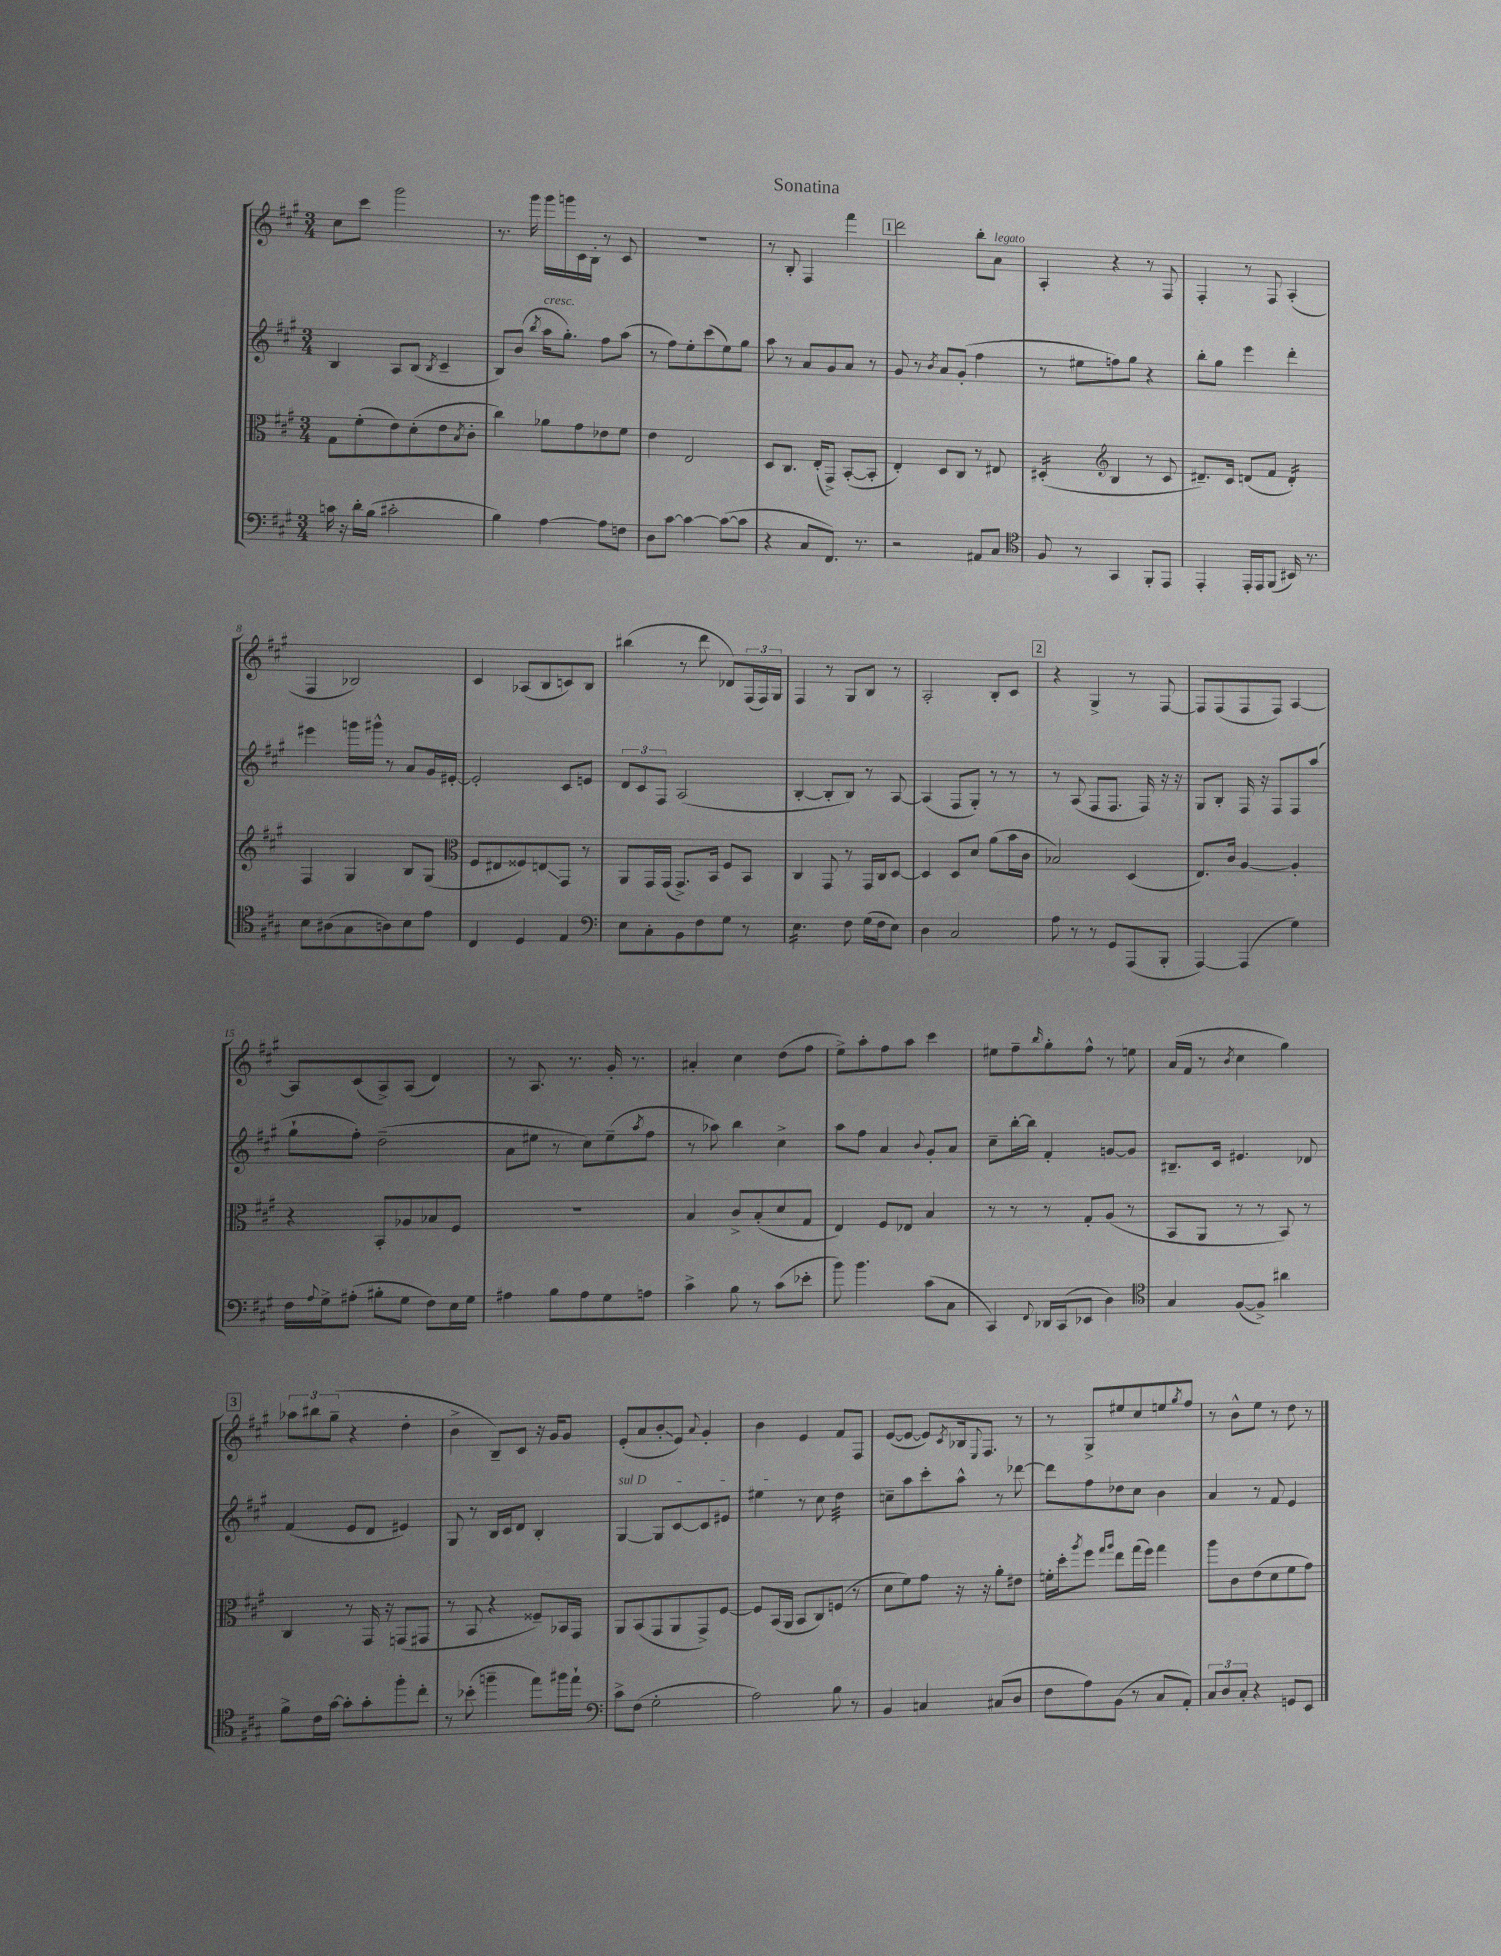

**kern	**kern	**kern	**kern
*staff4	*staff3	*staff2	*staff1
*clefF4	*clefC3	*clefG2	*clefG2
*k[f#c#g#]	*k[f#c#g#]	*k[f#c#g#]	*k[f#c#g#]
*M3/4	*M3/4	*M3/4	*M3/4
16c	8G#	4B	8cc#
16r	.	.	.
16d'	(8f#'	.	8ccc#
(16B	.	.	.
2c#'	8e)	8A	2ggg#
.	(8d'	(8B	.
.	.	8qB	.
.	8e	4c#~	.
.	8qB	.	.
.	8c#'	.	.
=	=	=	=
4B)	4cc#)	8B)	8.r
.	.	(8b	.
.	.	.	16ggg#
.	.	8qbb	.
[4A	8a-	16aa	16ggg#
.	.	8.gg#')	16ggg
.	8g#	.	16c#
.	.	.	16B'
8A]	8e-	8ff#	8r
8F	8f#	(8aa	8c#
=	=	=	=
8D	4e	8r	2.r
[8c#	.	8ff#)	.
4c#_	2E	8ee'	.
.	.	(8ccc#	.
(8c#_	.	8ee)	.
8c#]	.	8gg#	.
=	=	=	=
4r	8D	8aa	8r
.	8.C#	8r	8B'
8C#	.	8a	4F#
.	(16E'	.	.
8.FF#)	8GG#^)	8g#	.
.	([8BB'	8a	4fff#
8.r	.	.	.
.	8BB']	8r	.
=	=	=	=
2r	4E')	8g#	2ddd
.	.	8r	.
.	.	8qb	.
.	8D	8a	.
.	8C#	(8g#'	.
8AA#	8r	4ff#	8bb'
8C#	8E#	.	8a
=	=	=	=
*clefC4	*	*	*
8F#	(4D#'	8r	4A'
8r	.	8ee#	.
*	*clefG2	*	*
4GG#	4B	8ff)	4r
.	.	8gg#	.
8FF#'	8r	4r	8r
8EE	8c#	.	8F#
=	=	=	=
4EE'	8.d#~)	8bb'	4F#'
.	.	8gg#	.
.	16c#	.	.
16EE'	(8d	4eee	8r
16EE	.	.	.
(8FF#	8f#	.	8F#
16BB#)	4d')	4ddd'	(4A'
8.r	.	.	.
=	=	=	=
8B	4F#	4eee#	4F#
(8A#	.	.	.
8G#	4G#	16ggg	2B-)
.	.	16ggg#^^	.
8A)	.	8r	.
8B	8B	8a	.
8e	(8G#	16g#	.
.	.	[16e#'	.
=	=	=	=
*	*clefC3	*	*
4C#	8F#	2e#']	4c#
.	8E#	.	.
4D	8F##)	.	(8A-
.	8E	.	8B
4E	8GG#	8c#	8c)
.	8r	8e	8B
=	=	=	=
*clefF4	*	*	*
8E	8AA	12d	(4bb#
.	.	12c#	.
8C#'	16GG#	.	.
.	.	12F#	.
.	(16GG#	.	.
8BB	8.GG#^)	(2A	8r
8F#	.	.	8ddd
.	16BB	.	.
8G#	8F#	.	8d-)
8r	8BB	.	(24F#
.	.	.	24F#)
.	.	.	24G#
=	=	=	=
4.E	4C#	[4B'	4F#
.	8GG#	8B']	8r
8F#	8r	8B)	8G#
(16G#	16GG#	8r	8B
16F#	16C#	.	.
8E)	[8D	[8A	8r
=	=	=	=
4D	4D]	(4A]	2A'
2C#	8D	8F#	.
.	8d	8G#')	.
.	(8a	8r	8B'
.	16b	8r	8c#
.	16c#	.	.
=	=	=	=
8A	2B-)	8r	4r
8r	.	(8A	.
8r	.	8F#	4G#^
8GG#	.	8.F#	.
(8AAA	(4D	.	8r
.	.	16F#)	.
8BBB'	.	16r	[8F#
.	.	16r	.
=	=	=	=
[4AAA)	8.E)	8G#	8F#]
.	.	8B'	(8F#
.	16c#	.	.
(4AAA]	[4A	16F#	8F#
.	.	16r	.
.	.	8F#	8F#)
4G#)	4A']	8F#	[4A
.	.	(8aa	.
=	=	=	=
16F#	4r	8gg#`	8A]
8qqA	.	.	.
16G#^	.	.	.
(8A#'	.	8ff#')	(8c#
8B#'	8BB'	(2dd~	8A^)
8G#	8A-	.	(8A
8F#)	8B-	.	4d)
16E	8F#	.	.
16G#	.	.	.
=	=	=	=
4A#	2.r	8a	8r
.	.	8ee#	8.A
8B	.	8r	.
.	.	.	8.r
8A#	.	8cc#)	.
8G#	.	(8ee#~	16g#'
.	.	.	8.r
.	.	8qaa	.
8A	.	8ff#	.
=	=	=	=
4c#^	4B	8r	4a#'
.	.	8aa-)	.
8B	8c#^	4bb	4cc#
8r	(8B'	.	.
(8c#	8d	4cc#^	(8dd
8e-'	8G#	.	8ff#
=	=	=	=
8b)	4E)	8aa	8ee^)
4.b	.	8ff#	8aa'
.	8F#	4a	8ff#
.	8E-	.	8aa
.	.	8qqb	.
(8c#	4B	8g#'	4ccc#
8C#	.	8a	.
=	=	=	=
4CC#)	8r	8cc#~	8ee#
.	8r	[16bb'	8ff#~
.	.	16bb]	.
8qqFF#	.	.	16qqbb
16DD-	8r	4f#'	8gg#'
(16CC#	.	.	.
8EE-	8G#'	.	8ff#^^
4D)	(8A	[8g	8r
.	8r	8g]	8ee
=	=	=	=
*clefC4	*	*	*
4G#	8BB	8.B#~	(16a
.	.	.	16f#
.	8AA	.	8r
.	.	16c#	.
.	.	.	8qb
([8F#	8r	4.e#	4cc#
8F#^])	8r	.	.
4a#	8BB)	.	4gg#)
.	8r	8d-	.
=	=	=	=
8f#^	4C#	(4f#	12aa-
.	.	.	12bb#
16c#	.	.	.
.	.	.	(12gg#~
[16g#	.	.	.
8g#']	8r	8e	4r
8g#'	16GG#	8d	.
.	16r	.	.
8ff#'	(8GG	4e#)	4dd'
8cc#'	8GG#	.	.
=	=	=	=
8r	8r	8G#	4b^
(8b-'	8BB	8r	.
4ff~	4r	16B	8B~)
.	.	16c#	.
.	.	8d	8c#
8ee)	8F##~)	4B'	16r
.	.	.	16g#
16ff#	16BB-	.	8g#
16ee`	16GG#	.	.
=	=	=	=
*clefF4	*	*	*
8c#^	8AA	[4G#	(8e'
(8F#	(8BB	.	8a
2G#'	8GG#	8G#]	8b'
.	8AA	[8c#	8e)
.	.	.	8qqa
.	8GG#^)	8c#]	4g#'
.	[8F#	8e#	.
=	=	=	=
2A)	8F#]	4ee#	4b
.	(16BB	.	.
.	16AA	.	.
.	8BB	8r	4e
.	8C#)	8cc#	.
8B	(8F	4dd	8f#
8r	8r	.	8F#
=	=	=	=
4BB	8d	8cc~	([8e
.	8f#)	8aa	8e_
4C	8g#	8ccc#'	8e])
.	.	.	8qc#
.	16r	8aa^^	16B-
.	.	.	8qqE
.	16r	.	8.F#
(8C#	8a'	8r	.
8D	8e#	[8ddd-	8r
=	=	=	=
8F#	16f'	8ddd-]	8r
.	16dd'	.	.
.	8qaa	.	.
8A)	8ff#	8ff#	8G#^
.	16qqgg#	.	.
.	16qqaa	.	.
(8BB	8ee	8dd-	8ee#
8r	(16gg#	8cc#	8cc#
.	16ff#)	.	.
8C#	4gg#	4b	8ee
.	.	.	8qgg#
8AA')	.	.	8ff#
=	=	=	=
12C#	8aa	4a	8r
12D	.	.	.
.	8c#	.	8b^^
12C#'	.	.	.
4r	(8e	8r	8ee
.	8d	8f#	8r
8GG	8f#	4e	8dd
8EE	8g#)	.	8r
==	==	==	==
*-	*-	*-	*-
